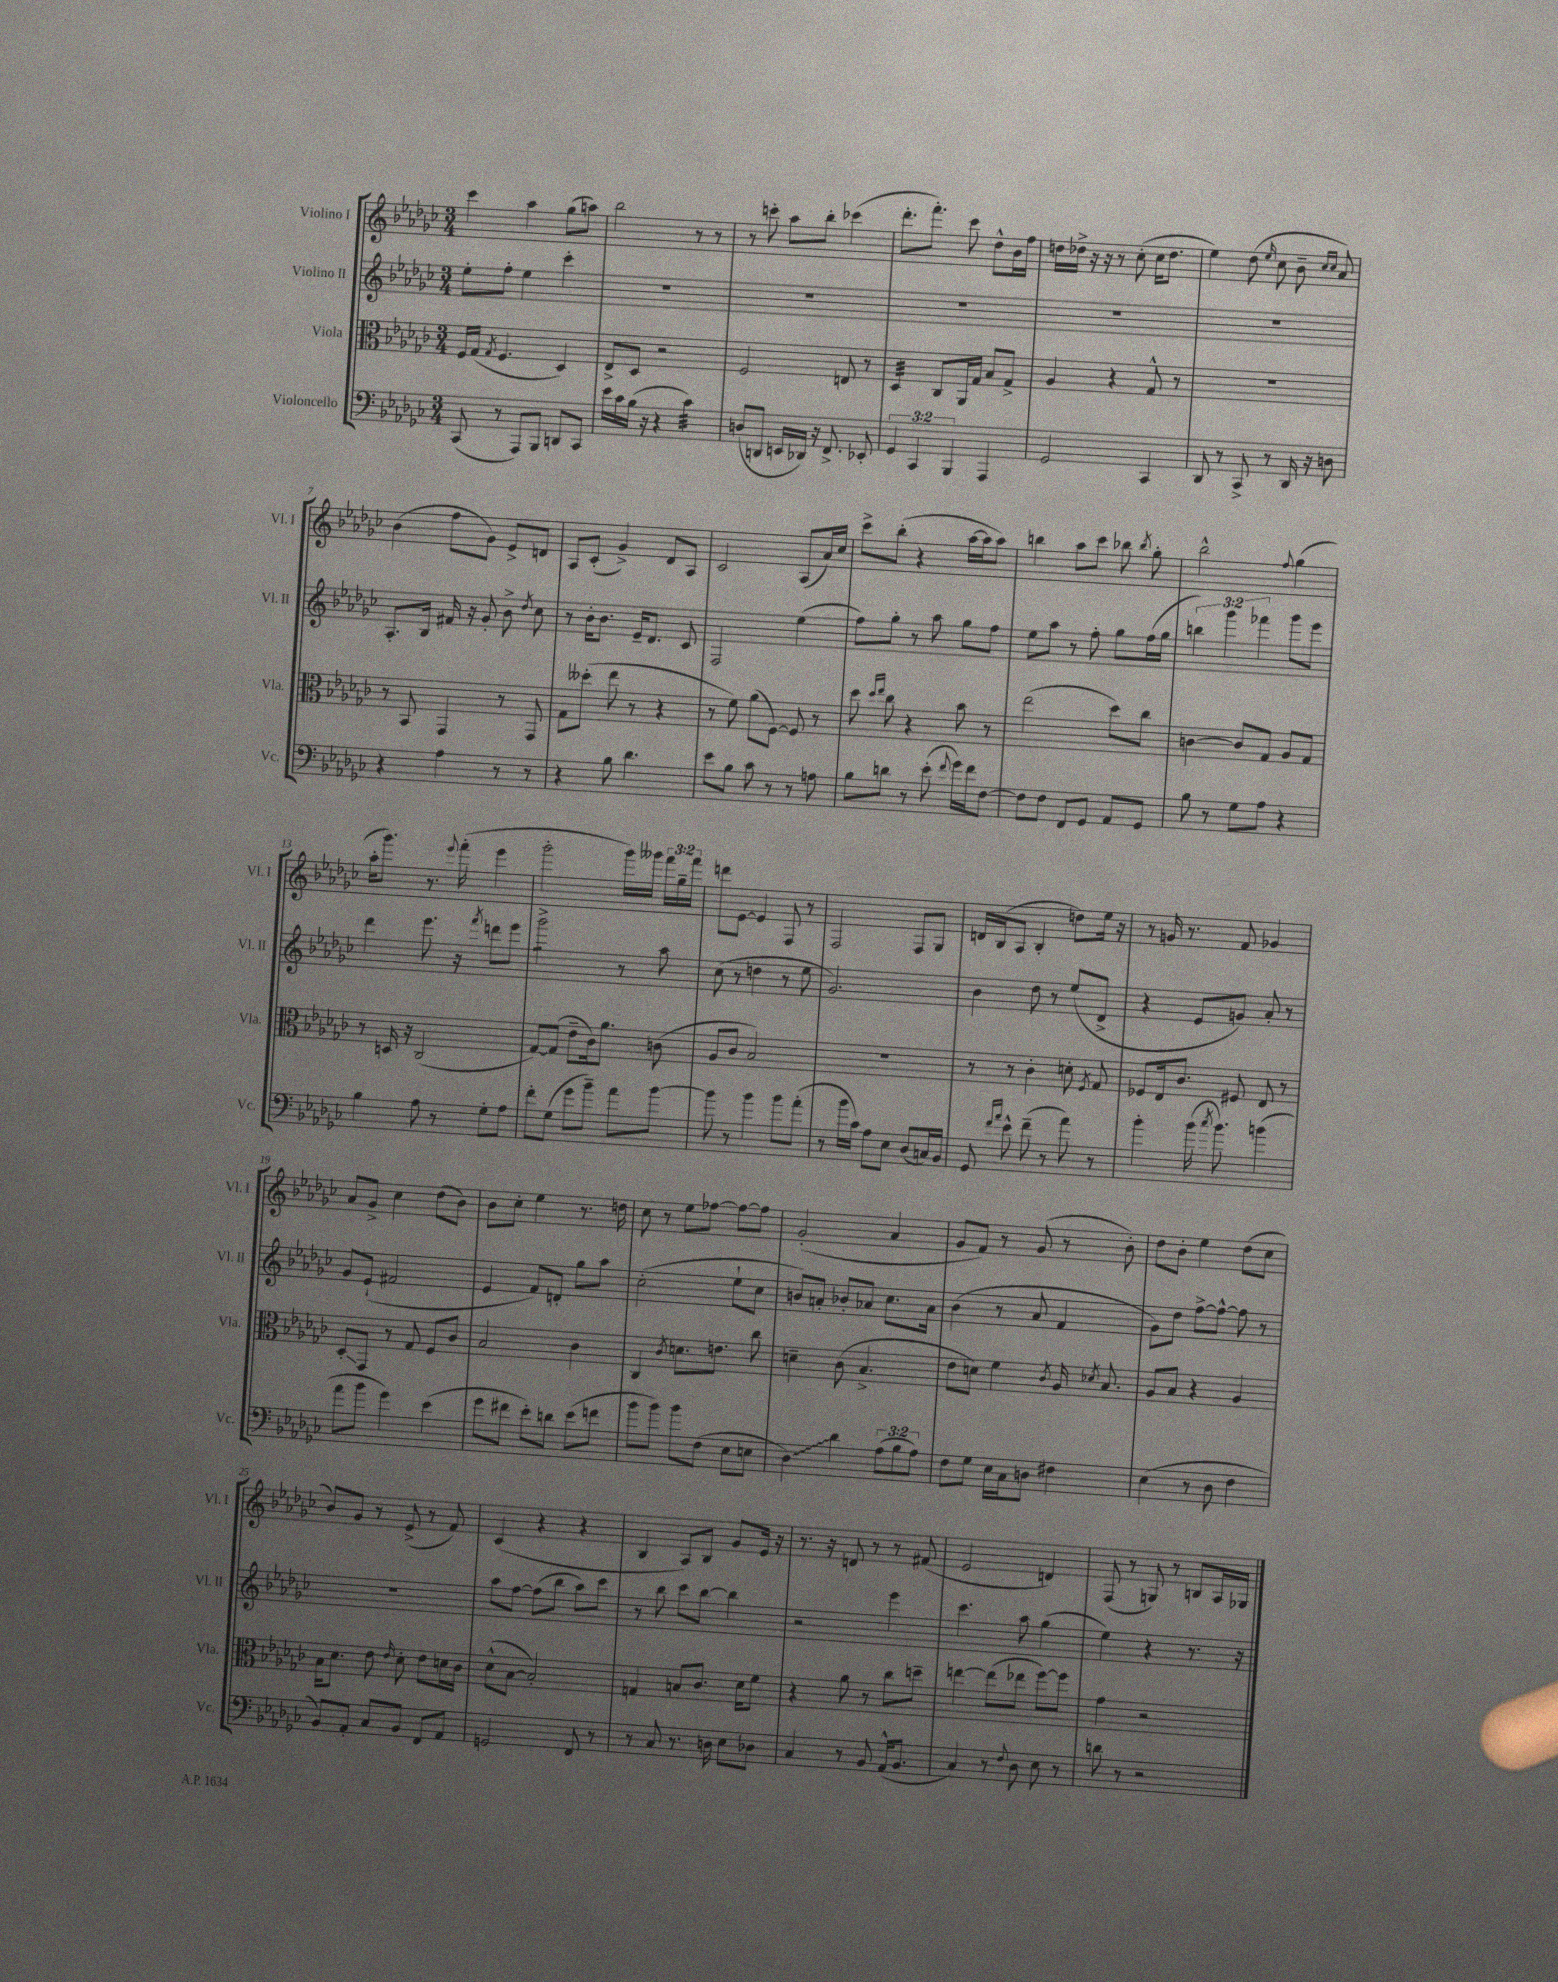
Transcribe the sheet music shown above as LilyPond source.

<<
\new StaffGroup <<
\new Staff = "s0" \with { instrumentName = "Violino I" shortInstrumentName = "Vl. I" } {
    \clef treble \key ges \major \numericTimeSignature \time 3/4 \override Staff.TupletNumber.text = #tuplet-number::calc-fraction-text
    \autoBeamOff ces'''4 aes''4 ges''8[( a''8]) |
    bes''2 r8 r8 |
    r8 c'''8-. aes''8[ bes''8]-. ces'''4( |
    des'''8.[-. f'''8.]-.) ces'''8 des''8[-^ bes'16 f''16] |
    d''16[ des''16]-> r16 r16 r8 ces''8-.( ces''16[ des''8.] |
    ees''4) des''8( \grace { ees''16 } ces''8 bes'8-- \grace { ces''16[ ces''16] } aes'8) |
    bes'4( f''8[ ges'8]) ees'8[-> d'8] |
    aes8[ ces'8]-.( ges'4->) des'8[ aes8] |
    ces'2 aes8[( aes'16) ces''16] |
    ces'''8[-> bes''8]-.( r4 aes''16[~ aes''16 aes''8]) |
    b''4 aes''8[ ces'''8] bes''8 \acciaccatura { bes''8 } ges''8-. |
    bes''2-^ \appoggiatura { f''8 } ges''4( |
    aes''16[-. ges'''8.]) r8. \appoggiatura { ees'''8 } f'''16-.( ees'''4 |
    ges'''2-. ges'''16[) geses'''16] \tuplet 3/2 { f'''16[ ges''16-- f'''16] } |
    d'''8[ ees'8]~ ees'4 f8 r8 |
    f2 f8[ ges8] |
    d'16[ bes16( aes8] bes4-. d''8[) ees''16] r16 |
    r8 g'16 r8. f'8 ges'4 |
    aes'8[ ges'8]-> ces''4 des''8[( bes'8]) |
    bes'8[ ces''8]-. ees''4 r8. d''16 |
    ces''8 r8 ees''8[ fes''8]~ fes''8[~ fes''8] |
    ges'2-.( aes'4 |
    ges'8[ f'8]) r8 ges'8( r8 bes'8-.) |
    des''8[ bes'8]-. ees''4 des''8[( ces''8] |
    bes'8[) ges'8] r8 ees'8->( r8 f'8) |
    ces'4( r4 r4 |
    bes4 aes8[) bes8] ges'8[ ees'16] r16 |
    r8. r16 d'8 r8 r8 fis'8( |
    ees'2 d'4) |
    f8( r8 g8) r8 b8[ aes16 ges16] \bar "|." |
}
\new Staff = "s1" \with { instrumentName = "Violino II" shortInstrumentName = "Vl. II" } {
    \clef treble \key ges \major \numericTimeSignature \time 3/4 \override Staff.TupletNumber.text = #tuplet-number::calc-fraction-text
    \autoBeamOff ees''8[-. f''8]-. ees''4 ces'''4-. |
    R2. |
    R2. |
    R2. |
    R2. |
    R2. |
    aes8.[-. bes16] fis'16 r16 ges'8-. bes'8-> \acciaccatura { des''8 } ces''8 |
    r8 bes'16[-. bes'8.] ees'16[-- des'8.] ces'8 |
    f2 ees''4( |
    f''8[) ges''8]-. r8 aes''8 ges''8[ f''8] |
    ees''8[ aes''8] r8 f''8-. ges''8[ f''16( ges''16] |
    \tuplet 3/2 { b''4) ges'''4 fes'''4 } ges'''8[ ees'''8] |
    des'''4 ees'''8. r16 \acciaccatura { f'''8 } d'''8[ ees'''8] |
    ges'''2:8-> r8 aes''8 |
    ces''8( r8 d''4 r8 ees''8 |
    ges'2.) |
    bes'4 des''8 r8 ees''8[( des'8]-> |
    r4 ees'8[ g'8]) aes'8-. r8 |
    ges'8[ ees'8]-!( fis'2 |
    ees'4 f'8[) d'8]-. ges''8[ aes''8] |
    ces''2-.( ees''8[-! ces''8] |
    b'8[) a'8]-. bes'8[-. aes'8] ces''8.[ aes'16] |
    bes'4( r8 aes'8 f'4 |
    ges'8[) des''8] f''8[~-> f''8]~-^ f''8 r8 |
    R2. |
    aes''8[ f''8]~ f''8[( bes''8] aes''8[) ces'''8] |
    r8 bes''8 ces'''8[ bes''8]~ bes''4 |
    r2 ees'''4 |
    ces'''4. aes''8 ges''4( |
    ees''4) r4 r8. r16 \bar "|." |
}
\new Staff = "s2" \with { instrumentName = "Viola" shortInstrumentName = "Vla." } {
    \clef alto \key ges \major \numericTimeSignature \time 3/4
    \autoBeamOff f16[ ges16]( \acciaccatura { ges8 } f4. des4) |
    ees8[-> des8] r2 |
    f2 e8 r8 |
    des4:32 ces8[ aes,16 ges16] bes8[ ges8]-> |
    aes4 r4 ges8-^ r8 |
    R2. |
    r8 bes,8 ges,4 r8 ges,8 |
    ges8[ deses''8]-.( ees''8 r8 r4 |
    r8 f'8) aes'8[( f8]~) f8 r8 |
    des''8 \grace { des''16[ ees''16] } ces''8 r4 bes'8 r8 |
    ees''2( des''8[) ces''8] |
    c'4~ c'8[ ges8] aes8[ ges8] |
    r8 d16 r16 ces2( |
    ges8[~) ges8]( ees'8[-- ces'16) aes'8.] c'8( |
    aes8[ ces'8] bes2) |
    R2. |
    r8 r8 ces'4-. d'8-. \acciaccatura { f8 } ges8 |
    fes8[ ees16 ces'8.] fis8 ees8 r8 |
    des8[-.\glissando ges,8] r8 ges8 f8[ ces'8] |
    bes2 ces'4 |
    ces4 \acciaccatura { ces'8 } d'8.[ e'8.] ces''8 |
    d'4-- ces'8( bes4.-> |
    ees'8[ d'8]) f'4 \acciaccatura { ces'8 } aes16 \acciaccatura { des'8 } bes8. |
    aes8[ bes8] r4 aes4 |
    bes16[ des'8.] ees'8 \grace { ees'16 } des'8-. ees'8[ d'16 ces'16] |
    des'8[-^( bes8]~ bes2-.) |
    g4 b8[ ces'8.] des'16[ f'8] |
    r4 aes'8 r8 ces''8[ d''8]-- |
    e''4~ e''8[( ees''8] f''8[~) f''8] |
    ges'4 r2 \bar "|." |
}
\new Staff = "s3" \with { instrumentName = "Violoncello" shortInstrumentName = "Vc." } {
    \clef bass \key ges \major \numericTimeSignature \time 3/4 \override Staff.TupletNumber.text = #tuplet-number::calc-fraction-text
    \autoBeamOff ces,8( r8 aes,,8[) bes,,8] d,8[ ces,8] |
    ees'16[ ces'16 bes16]( r16 r4 ces'4:32) |
    d8[( d,8] e,16[ des,16]) r16 f,8.-> ees,8-. |
    \tuplet 3/2 { ges,4 ces,4 bes,,4 } aes,,4 |
    ges,2 ces,4 |
    des,8 r8 ces,8-> r8 des,16 r16 d8 |
    r4 aes4 r8 r8 |
    r4 bes8 des'4. |
    ees'8[ bes8] ces'8 r8 r8 a8 |
    bes8[ d'8] r8 ees'8-.( \appoggiatura { f'8 } ges'16[) f'16 f8]~ |
    f8[ f8] f,8[ ges,8] aes,8[ ges,8] |
    bes8 r8 ges8[ aes8] r4 |
    bes4 aes8 r8 ges8[-. aes8] |
    f'8[-. ges8]( ges'8[ bes'8]--) aes'8[ bes'8]~ |
    bes'8 r8 bes'4 bes'8[ aes'8]-.( |
    r8 bes'16[ ces'16]) aes8[ ees8] des8[( c16) bes,16] |
    ges,8 \grace { f'16[ aes'16] } ees'8-^ f'8--( r8 aes'8) r8 |
    bes'4-. bes'16( \acciaccatura { ces''8 } bes'8.) b'4( |
    aes'8[ bes'8] ges'4) ees'4( |
    ges'8[ fis'8] ees'8[-.) d'8] ees'8[( f'8] |
    bes'8[ bes'8]) bes'8[ f8]( ees8[ e8] |
    \once \override Glissando.style = #'zigzag des4\glissando) des'4 \tuplet 3/2 { aes8[( bes8 aes8]) } |
    f8[ ges8] ees16[ ces16 d8] fis4 |
    ees4( r8 des8 f4 |
    bes,8[) aes,8]-. ces8[ bes,8] f,8[ aes,8] |
    g,2 f,8 r8 |
    r8 ces8 r8. d16 ees8[ des8] |
    ces4 r8 bes,8 aes,16[-^( bes,8.] |
    ces4) r8 \appoggiatura { f8 } des8 ees8 r8 |
    d'8 r8 r2 \bar "|." |
}
>>
>>
